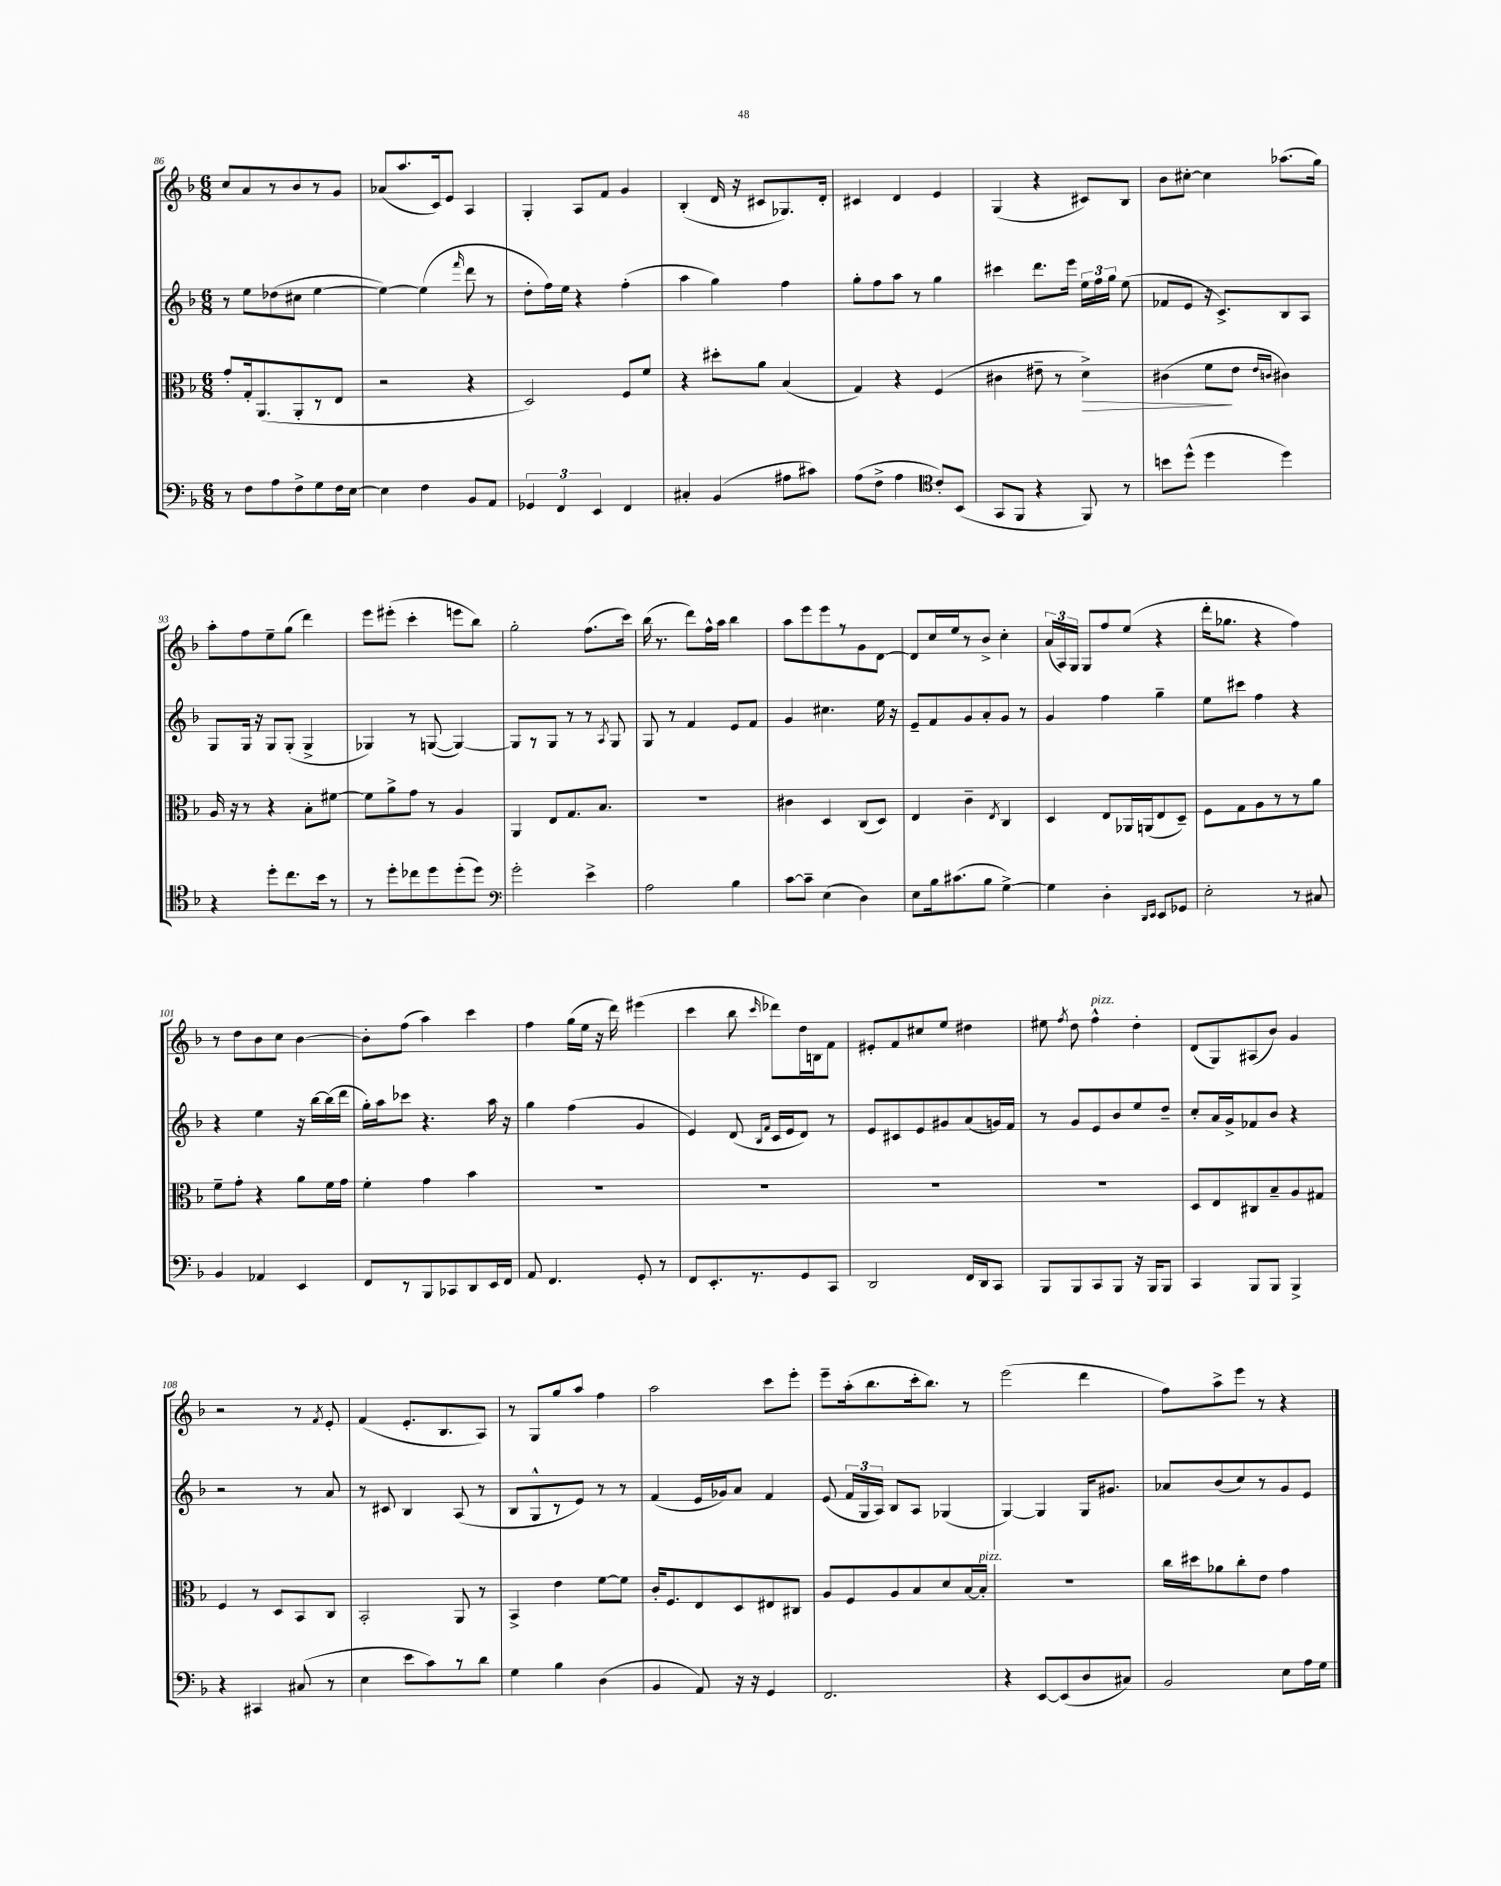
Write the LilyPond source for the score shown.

<<
\new StaffGroup <<
\new Staff = "s0" {
    \clef treble \key f \major \numericTimeSignature \time 6/8
    \autoBeamOff c''8[ a'8 r8 bes'8 r8 g'8] |
    aes'8[( a''8. c'16) e'8] a4 |
    g4-. a8[ f'8] g'4 |
    bes4-.( d'16 r16 cis'8[ ges8.) d'16]-. |
    cis'4 d'4 e'4 |
    g4( r4 cis'8[) bes8] |
    bes'8[ cis''8]~-. cis''4 aes''8.[( g''16]) |
    a''8[-. f''8 e''8-- g''8]( d'''4) |
    e'''8[ eis'''8]-.( c'''4-. e'''8[ bes''8]) |
    g''2-. f''8.[( c'''16]) |
    bes''16( r8. d'''8[) f''16-^ a''16] bes''4 |
    a''8[ e'''8 e'''8 r8 g'8 d'8]~ |
    d'8[ c''16 e''16 r8 bes'8]-> c''4-. |
    \tuplet 3/2 { a'16[( a16) g16] } g8[ f''8 e''8]( r4 |
    d'''16[-. ges''8.] r4 f''4) |
    r8 d''8[ bes'8 c''8] bes'4~ |
    bes'8[-. f''8]( a''4) c'''4 |
    f''4 g''16[( e''16] r16 d'''16) eis'''4( |
    c'''4 bes''8 \grace { c'''16 } des'''8[) d''16 b16 f'8] |
    eis'8[-. f'8 cis''8 e''8] dis''4 |
    eis''8 \acciaccatura { f''8 } d''8 f''4-^^\markup { \italic "pizz." } d''4-. |
    d'8[( g8) ais8( bes'8]) g'4 |
    r2 r8 \acciaccatura { f'8 } e'8-. |
    f'4( e'8.[-. bes8. a8]) |
    r8 g8[ g''8 a''8] f''4 |
    a''2 c'''8[ e'''8]-. |
    e'''8[-- a''16-.( bes''8. c'''16-. bes''8.]) r8 |
    e'''2( d'''4 |
    f''8[) a''8-> e'''8] r8 r4 \bar "|." |
}
\new Staff = "s1" {
    \clef treble \key f \major \numericTimeSignature \time 6/8
    \autoBeamOff r8 e''8[ des''8( cis''8] e''4~ |
    e''4~) e''4( \grace { f'''16 } d'''8 r8 |
    d''8[-. f''16) e''16] r4 f''4-.( |
    a''4 g''4) f''4 |
    g''8[-. f''8 a''8] r8 g''4 |
    cis'''4 d'''8.[ e'''16] \tuplet 3/2 { e''16[ f''16 g''16] } e''8( |
    fes'8[ e'8] r16 c'8.[->) bes8 a8] |
    g8[ g16] r16 g8[ g8]-.( g4-> |
    ges4) r8 g8~( g4~) |
    g8[ r8 g8] r8 r8 \acciaccatura { a8 } g8 |
    g8 r8 f'4 e'8[ f'8] |
    g'4 cis''4. e''16 r16 |
    e'8[-- f'8 g'8 a'8-. g'8] r8 |
    g'4 f''4 g''4-- |
    e''8[ cis'''8] f''4 r4 |
    r4 e''4 r16 bes''16[~ bes''16( d'''16] |
    g''16[-.) a''16 ces'''8] r4. a''16 r16 |
    g''4 f''4( g'4 |
    e'4) d'8( \grace { bes16[ f'16] } c'16[ e'16 d'8]) r8 |
    e'8[ cis'8 e'8 gis'8 a'8( g'16) f'16] |
    r8 g'8[ e'8 bes'8 e''8 d''8]-- |
    c''8[-. a'16 g'16-> fes'8 bes'8] r4 |
    r2 r8 a'8 |
    r8 cis'8 bes4 a8( r8 |
    bes8[ g8-^ r8 e'8]) r8 r8 |
    f'4( e'16[ ges'16) a'8] f'4 |
    e'8( \tuplet 3/2 { f'16[ g16 a16]) } bes8[ a8] ges4( |
    g4~) g4 g16[ gis'8.] |
    aes'8[ bes'8( c''8) r8 g'8 e'8] \bar "|." |
}
\new Staff = "s2" {
    \clef alto \key f \major \numericTimeSignature \time 6/8
    \autoBeamOff g'8[-. g16-. a,8.( a,8-. r8 e8] |
    r2 r4 |
    d2) f8[ f'8] |
    r4 dis''8[-. a'8] bes4( |
    g4) r4 f4( |
    cis'4 eis'8-- r8 d'4->\>) |
    cis'4( f'8[\! e'8] \grace { e'16[ c'16] } cis'4) |
    a16 r16 r8 r4 bes8[-. fis'8]~ |
    fis'8[ a'8-> g'8] r8 a4 |
    a,4 e8[ g8. bes8.] |
    R2. |
    cis'4 d4 c8[( d8]) |
    e4 c'4-- \acciaccatura { e8 } c4 |
    d4 e8[ aes,16 a,16( e8 d8]--) |
    f8[ g8 a8 r8 r8 a'8] |
    f'8[-- g'8]-. r4 a'8[ f'16 g'16] |
    f'4-. g'4 bes'4 |
    R2. |
    R2. |
    R2. |
    R2. |
    d8[ e8 cis8 bes8-- a8 gis8] |
    f4 r8 d8[ bes,8 c8] |
    bes,2-. a,8 r8 |
    bes,4-> e'4 f'8[~ f'8] |
    c'16[-. f8. e8 d8 eis8 cis8] |
    a8[ f8 a8 bes8 d'8 bes16~ bes16]-.^\markup { \italic "pizz." } |
    R2. |
    c''16[ dis''16 aes'8 c''8-. e'8] g'4 \bar "|." |
}
\new Staff = "s3" {
    \clef bass \key f \major \numericTimeSignature \time 6/8
    \autoBeamOff r8 f8[ a8 f8-> g8 f16 e16]~ |
    e4 f4 bes,8[ a,8] |
    \tuplet 3/2 { ges,4 f,4 e,4 } f,4 |
    cis4-. bes,4( ais8[ cis'8]) |
    a8[( f8]-> a4 \clef tenor c'8[-.) bes,8]( |
    g,8[ f,8] r4 f,8) r8 |
    b'8[ d''8]-^( d''4 d''4) |
    r4 d''8[-. c''8. bes'16] r8 |
    r8 d''8[-. ces''8 d''8 d''8-.( d''8]) |
    \clef bass g'2-. e'4-> |
    a2 bes4 |
    c'8[~ c'8]-- e4( d4) |
    e8[ bes16 cis'8.( bes8] g4~->) |
    g4 d4-. \grace { d,16[ e,16] } e,8[ ges,8] |
    e2-. r8 cis8 |
    bes,4 aes,4 e,4 |
    f,8[ r8 bes,,8 ces,8 d,8 e,16 f,16] |
    a,8 f,4. g,8-. r8 |
    f,8[ e,8.-. r8. g,8 c,8] |
    d,2 f,16[ d,16 c,8] |
    bes,,8[ bes,,8 c,8 bes,,8] r16 bes,,16[ bes,,8] |
    c,4 bes,,8[ bes,,8] bes,,4-> |
    r4 cis,4 cis8( r8 |
    e4 e'8[ c'8) r8 d'8] |
    g4 bes4 d4( |
    bes,4 a,8) r16 r16 g,4 |
    f,2. |
    r4 e,8[~ e,8( d8 cis8]) |
    bes,2 e8[ a16 g16] \bar "|." |
}
>>
>>
\layout { \context { \Score currentBarNumber = #86 } }
